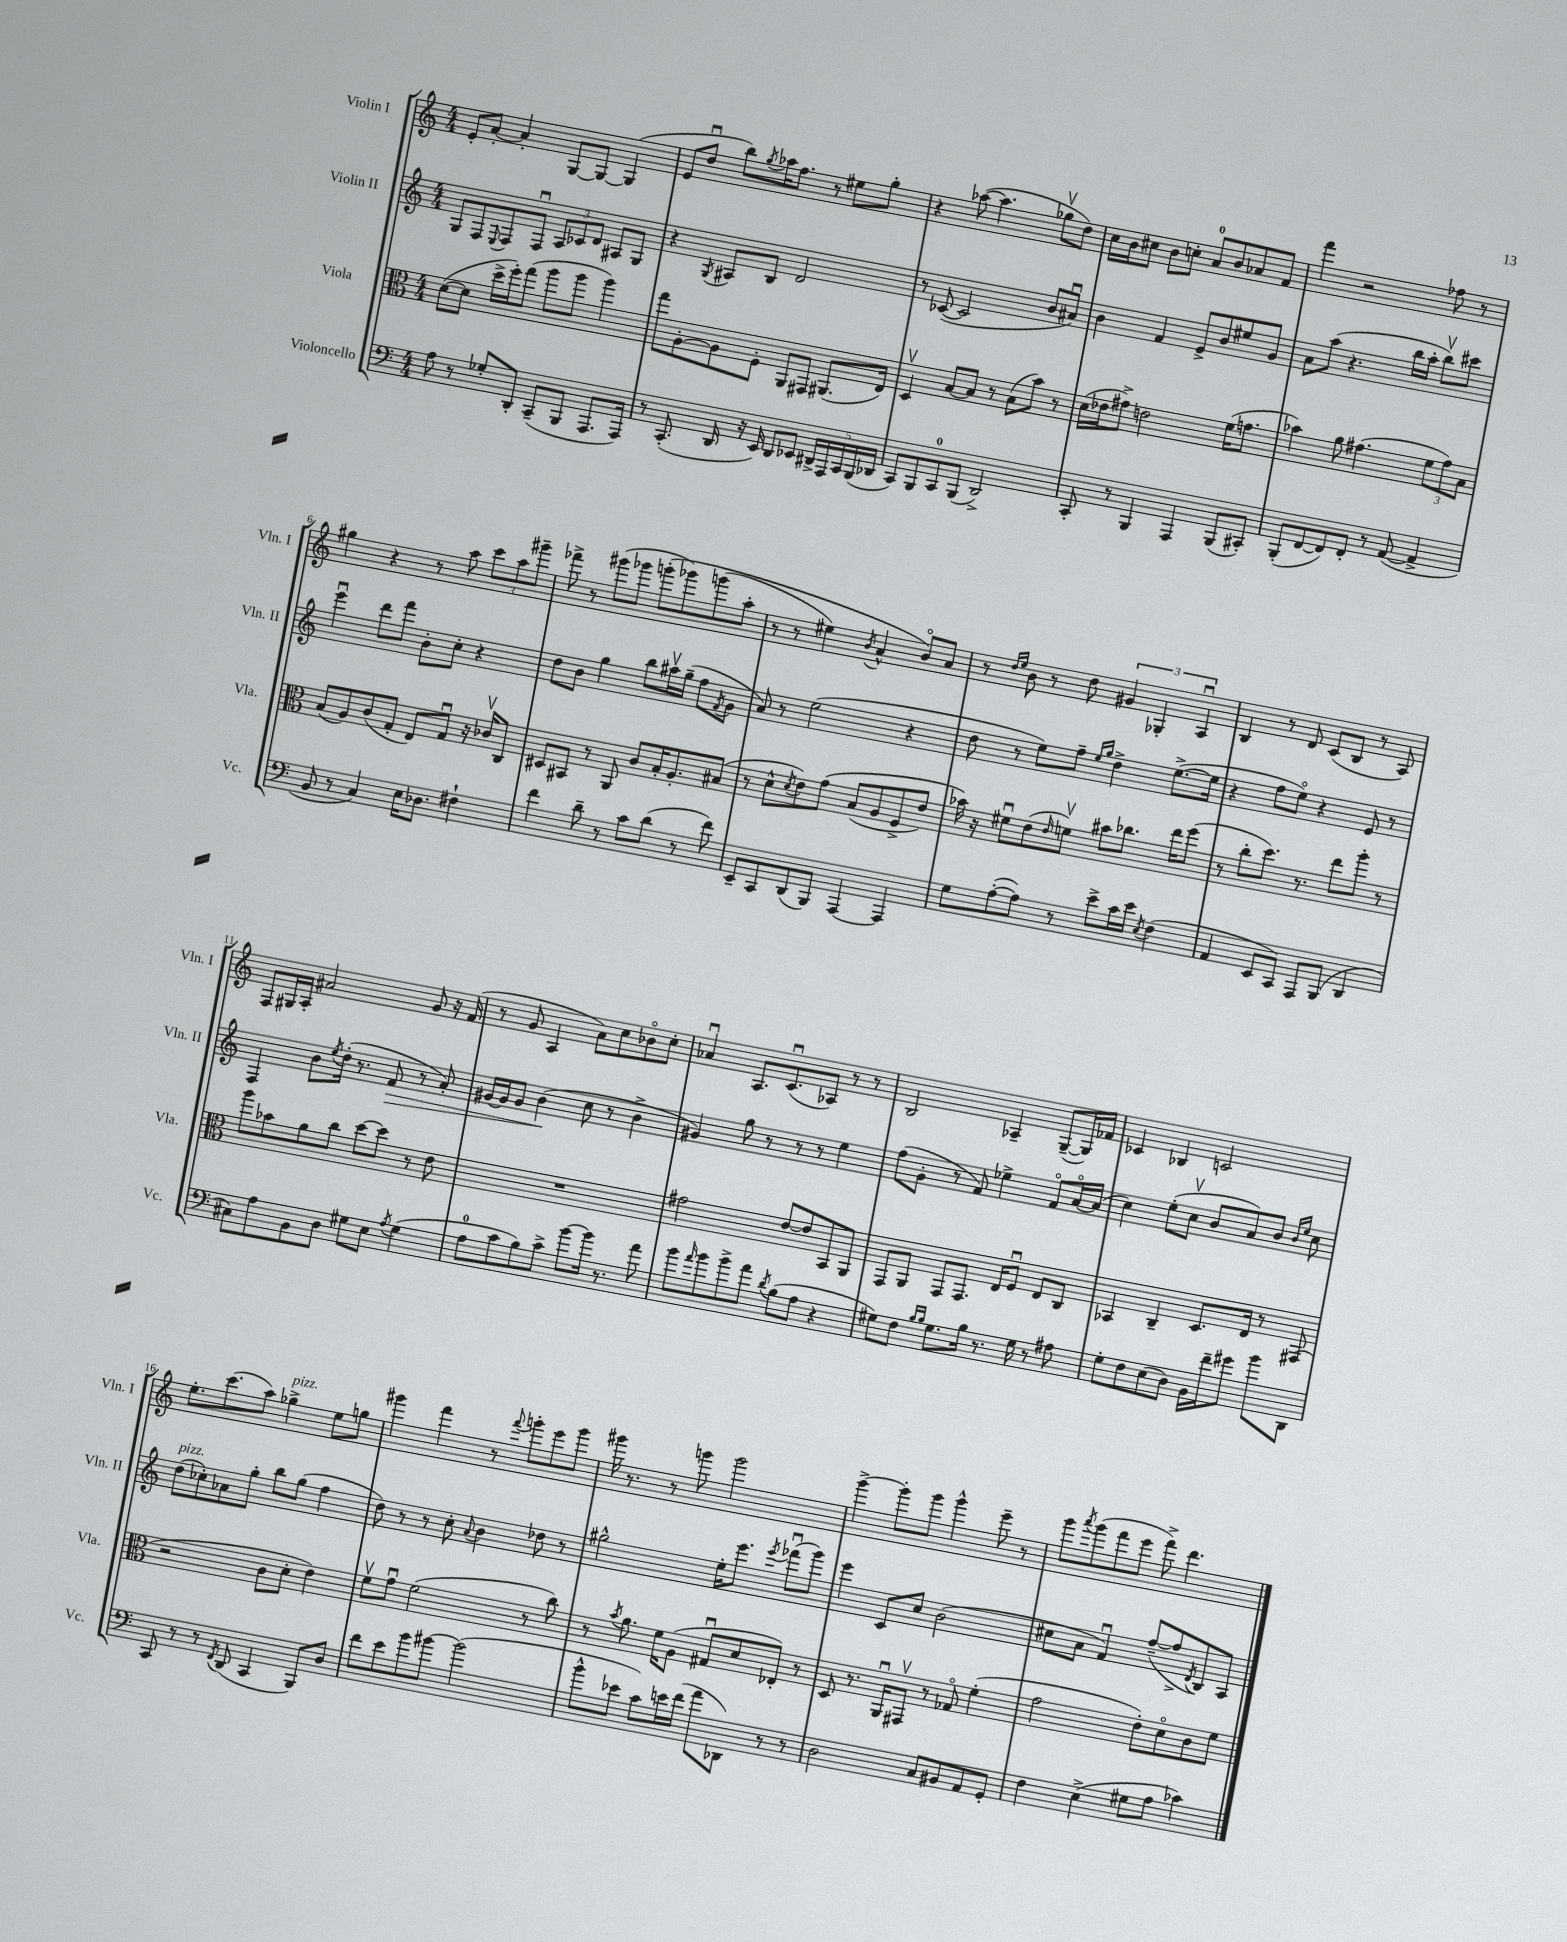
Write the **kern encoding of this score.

**kern	**kern	**kern	**dynam	**kern
*part4	*part3	*part2	*part2	*part1
*staff4	*staff3	*staff2	*staff2	*staff1
*I"Violoncello	*I"Viola	*I"Violin II	*	*I"Violin I
*I'Vc.	*I'Vla.	*I'Vln. II	*	*I'Vln. I
*clefF4	*clefC3	*clefG2	*	*clefG2
*k[]	*k[]	*k[]	*	*k[]
*M4/4	*M4/4	*M4/4	*	*M4/4
=1	=1	=1	=1	=1
8A\	([8d\L	8G/L	.	8e'/L
8r	8d\J]	8F/	.	[8a'/J
.	.	8qqE/	.	.
8G-X'/L	16dd^\LL	8F/	.	4a'/]
.	16ff'\J)	.	.	.
8DD'/J	(8gg\J	8Fu/J	.	.
(8CC~/L	8aa\L	12A/L	.	[8G/L
.	.	12c-X/	.	.
8BBB/J	8aa\J	.	.	8G/J_
.	.	12d/J	.	.
8.AAA/L	4aa\)	8A#X/L	.	(4G/]
.	.	8G/J	.	.
16AAA/Jk)	.	.	.	.
=2	=2	=2	=2	=2
8r	8gg\L	4r	.	8e/L
(8.CC'/	[8A'\	.	.	8ddu/J
.	.	8qG/	.	.
.	8A\]	8A#X/L	.	8bb\L)
16DD/	.	.	.	.
.	.	.	.	8qgg/
16r	8F'\J	8B/J	.	16aa-X\K
16EE/)	.	.	.	8.ff\J
8DD/L	8AA/L	2d/	.	.
8EE-X/J	8GG#X/J	.	.	8r
20DD#X^/LL	(8.AA#X/L	.	.	8ee#X\L
20AAA/	.	.	.	.
20CC/	.	.	.	.
.	.	.	.	8gg'\J
(20BBB/	.	.	.	.
.	16E/Jk)	.	.	.
20DD-X/JJ	.	.	.	.
=3	=3	=3	=3	=3
8CC/L)	4Dv/	8r	.	4r
8BBB/	.	([8c-X/	.	.
8CC/	[8B/L	2c-/]	.	([8aa-X\
(8BBB/J	8B/J]	.	.	4.aa-\]
2DD^/)	8r	.	.	.
.	(8B\L	.	.	.
.	8b\J)	8b/L	.	8gg-Xv\L
.	8r	8a#Xu/J)	.	8dd\J)
=4	=4	=4	=4	=4
8CC'/	(16d\LL	4b\	.	16cc\LL
.	16e-X\J	.	.	16b\J
8r	8g#X^\J)	.	.	8cc#X\J
4BBB/	2en\	4f/	.	8b\L
.	.	.	.	8ccn'\J
4AAA/	.	8e^/L	.	8a/L
.	.	8b/	.	8b/
(8BBB/L	(16f\KL	8ee#X/	.	8a-X/
.	8.gn\J	.	.	.
8CC#X'/J)	.	8g/J	.	8f/J
=5	=5	=5	=5	=5
(8BBB'/L	4b-X\)	8a\L	.	4fff\
[8FF/	.	(8aa\J	.	.
8FF/])	8a\	4.r	.	2r
8FF'/J	(4.g#X\	.	.	.
8r	.	.	.	.
([8AA/	.	16bb\LL	.	.
.	.	16aa'\JJ	.	.
4AA^/]	12f\L	8bbv\L)	.	8ff-X\
.	12g#\)	.	.	.
.	.	8ccc#X\J	.	8r
.	12B\J	.	.	.
!!LO:LB:g=z
=6	=6	=6	=6	=6
8BB/	(8B/L	4eeeu\	.	4gg#X\
8r	8A/)	.	.	.
4C/)	(8c/	8ddd\L	.	4r
.	8G'/J	8fff\J	.	.
16E\KL	8E/L)	8b'\L	.	8r
8.D-X\J	.	.	.	.
.	8Gu/J	8cc'\J	.	8aa\
4F#X`\	16r	4r	.	12ccc\L
.	16c-Xv/KL	.	.	.
.	.	.	.	12aa\
.	8C/J	.	.	.
.	.	.	.	12ggg#X~\J
=7	=7	=7	=7	=7
4f\	8D#X/L	8dd\L	.	8fff-X^\
.	8BB#X/J	8b\J	.	8r
8d~\	8r	4gg\	.	(8ggg#X\L
8r	8AA/	.	.	8ggg-X\J
8c\L	8c/L	8bb\L	.	(8gggn'\L
(8d\J	16B'/K	16aa#Xv\L	.	8ggg-X\)
.	8.A'/	(16gg~\JJ	.	.
8r	.	8ff\L	.	(8gggn\
.	.	8qf/	.	.
8f\)	(8B#X/J	8g\J	.	8aa'\J
=8	=8	=8	=8	=8
8EE~/L	8r	8a/)	.	8r
8CC/	8d^^\L	8r	.	8r
.	8qd/	.	.	.
(8DD/	8e\)	(2ee\	.	4ee#X\)
8BBB/J)	(8g\J	.	.	.
.	.	.	.	8qb/
[4AAA/	(8B/L	.	.	4a^^/
.	8A/	.	.	.
4AAA/]	8F^/	4r	.	8b/L)
.	8e/J)	.	.	8a/J
=9	=9	=9	=9	=9
8G\L	16b-X\)	8dd\	.	8r
.	16r	.	.	.
.	.	.	.	16qqdd/LL
.	.	.	.	16qqee/JJ
([8A'\	8f#Xu\L	8r	.	8b\
8A\J])	(8e\	8ee\L)	.	8r
.	16qqe/	.	.	.
8r	8fnv\J)	8ff~\J	.	8dd\
.	.	16qqee/LL	.	.
.	.	16qqgg/JJ	.	.
8e^\L	8b#X\L	4dd^\	.	6g#X/
16c\L	8.cc-X\J	.	.	.
.	.	.	.	6G-X'/
16e\JJ	.	.	.	.
8qE/	.	.	.	.
(4F\	.	([8.ee^\L	.	.
.	16ee\KL	.	.	.
.	.	.	.	6Au/
.	(8ff\J	.	.	.
.	.	16ee\Jk]	.	.
=10	=10	=10	=10	=10
4AA/	8r	4r	.	4B/
.	8cc'\L	.	.	.
8EE/L	8.dd\J)	8ff\L	.	8r
8CC/J)	.	8ee\J)	.	8d/
.	8.r	.	.	.
8AAA/L	.	4r	.	(8c/L
(8BBB/J	8ee\L	.	.	8B/J
4DD/	8aa'\J	8e/	.	8r
.	8r	8r	.	8A/)
!!LO:LB:g=z
=11	=11	=11	=11	=11
8C#X\L)	8aa\L	4F/	.	8F/L
8A\	8b-X\	.	.	16G#X/L
.	.	.	.	16A'/JJ
8BB\	8a\	8b\L	.	2a#X/
.	.	8qee/	.	.
8D\J	8cc\J	(16dd'\Jk	.	.
.	.	8.r	.	.
8G#X\L	[8dd\L	.	.	.
!	!	!	!LO:HP:b	!
8E\J	8dd\J]	8f/	>	.
8qA/	.	.	.	.
(4G#\	8r	8r	.	8g/
.	8e\	8a'/)	.	16r
.	.	.	.	(16f/
=12	=12	=12	=12	=12
8A\L	1r	[16g#X/LL	.	8r
.	.	16g#/J]	.	.
8c\	.	8g#/J	.	8g/
8B\)	.	(4b\	.	4A/
8c^\J	.	.	.	.
[8b\L	.	8cc\	]	8a\L)
16b\Jk]	.	8r	.	8cc\
8.r	.	.	.	.
.	.	4b^\	.	8b-X\
8a\	.	.	.	8cc'\J
=13	=13	=13	=13	=13
8b\L	2g#X\	4g#X/)	.	4a-Xu/
16qqa/	.	.	.	.
8b\	.	.	.	.
8b^\	.	8gg\	.	8.A/L
8a\J	.	8r	.	.
.	.	.	.	(8.cu/
8qd/	.	.	.	.
(8B\L	[8e/L	8r	.	.
8A\J	8e/]	8r	.	8A-X/J)
4r	8BB/	4ee\	.	8r
.	8AA/J	.	.	8r
=14	=14	=14	=14	=14
8G#X\L)	8GG/L	(8ff\L	.	2B/
8F\J	8AA/J	8g'\J	.	.
16qqB/LL	.	.	.	.
16qqB/JJ	.	.	.	.
8.G#\L	8GG/L	8r	.	.
.	8.GG/J	8f/)	.	.
16B\Jk	.	.	.	.
8.r	.	4ee-X^\	.	4A-X~/
.	16E/KL	.	.	.
.	8Fu/J	.	.	.
16G#\	.	.	.	.
8r	8E/L	8f/L	.	([8G~/L
8A#X\	8C/J	[16a/L	.	16G/L])
.	.	(16a/JJ]	.	16f-X/JJ
=15	=15	=15	=15	=15
8G'\L	4BB-X/	4cc\)	.	4c-X/
8F\	.	.	.	.
(8E\	4C~/	(8ee'\L	.	4B-X/
8D\J)	.	8ccv\J	.	.
16BB\LL	8.D/L	8b/L	.	2cn/
16f~\J	.	.	.	.
8g#X\J	.	8a/)	.	.
.	16E/Jk	.	.	.
8b\L	8r	8b/J	.	.
.	.	16qqb/LL	.	.
.	.	16qqee/JJ	.	.
8DD\J	(8GG#X/	8cc\	.	.
!!LO:LB:g=z
=16	=16	=16	=16	=16
!	!	!LO:TX:a:i:t=pizz.	!	!
8CC/	2r	(8dd\L	.	8.ee'\L
8r	.	8cc-X'\)	.	.
.	.	.	.	(8.ccc\
8r	.	8a-X\	.	.
8qFF/	.	.	.	.
(8DD/	.	8gg'\J	.	8aa\J)
!	!	!	!	!LO:TX:a:i:t=pizz.
4CC/	8c\L	8bb\L	.	4gg-X^\
.	8d'\J	(8gg\J	.	.
8BBB/L)	4e\)	4ff\	.	8ee\L
8D/J	.	.	.	8ggn\J
=17	=17	=17	=17	=17
8f\L	8fv\L	8dd\)	.	4ggg#X\
8e\	8gu\J	8r	.	.
8b\	(2f\	8r	.	4fff\
[8b#X\J	.	8cc'\	.	.
.	.	8qqa/	.	.
(2b#\]	.	4b\	.	8r
.	.	.	.	8qqfff/
.	.	.	.	8gggn'\L
.	8r	8dd-X\	.	8eee\
.	8cc\)	8r	.	8ggg\J
=18	=18	=18	=18	=18
8b^^\L	8r	2gg#X^^\	.	16ggg#X\
.	.	.	.	8.r
.	8qb/	.	.	.
8e-X\J	8.a\	.	.	.
8c\L)	.	.	.	8r
.	16f\KL	.	.	.
16en\L	(8A\J	.	.	8gggn\
(16f\JJ	.	.	.	.
8a\L	8G#Xu/L	16ee'\KL	.	2ggg\
.	.	8.eee\J	.	.
8DD-X\J)	8d/	.	.	.
.	.	8qeee/	.	.
8r	8E-X'/J)	(8fff-Xu\L	.	.
8r	8r	8ggg\J)	.	.
=19	=19	=19	=19	=19
2D\	8D/	4eee\	.	[4ggg^\
.	8.r	.	.	.
.	.	8c/L	.	8ggg'\L]
.	16AAu/KL	.	.	.
.	8GG#Xv/J	8cc/J	.	8ggg\J
8C/L	8r	(2b\	.	4ggg^^\
8BB#X/	8G-X/	.	.	.
8AA/	(4f'\	.	.	8eee~\
8GG'/J	.	.	.	8r
=20	=20	=20	=20	=20
4F\	2g\	8cc#X\L	.	8ggg\L
.	.	.	.	8qaaa/
.	.	8a\J	.	(8ggg\
(4E^\	.	4fu/)	.	8fff\
.	.	.	.	8eee\J
8G#X\L	8e'\L)	([8ff~/L	.	8fff^\)
8A\J	8d\	8ff^/]	.	4.ddd\
.	.	8qd/	.	.
4c-X\)	8c\	8B/)	.	.
.	8f\J	8A/J	.	.
==	==	==	==	==
*-	*-	*-	*-	*-
